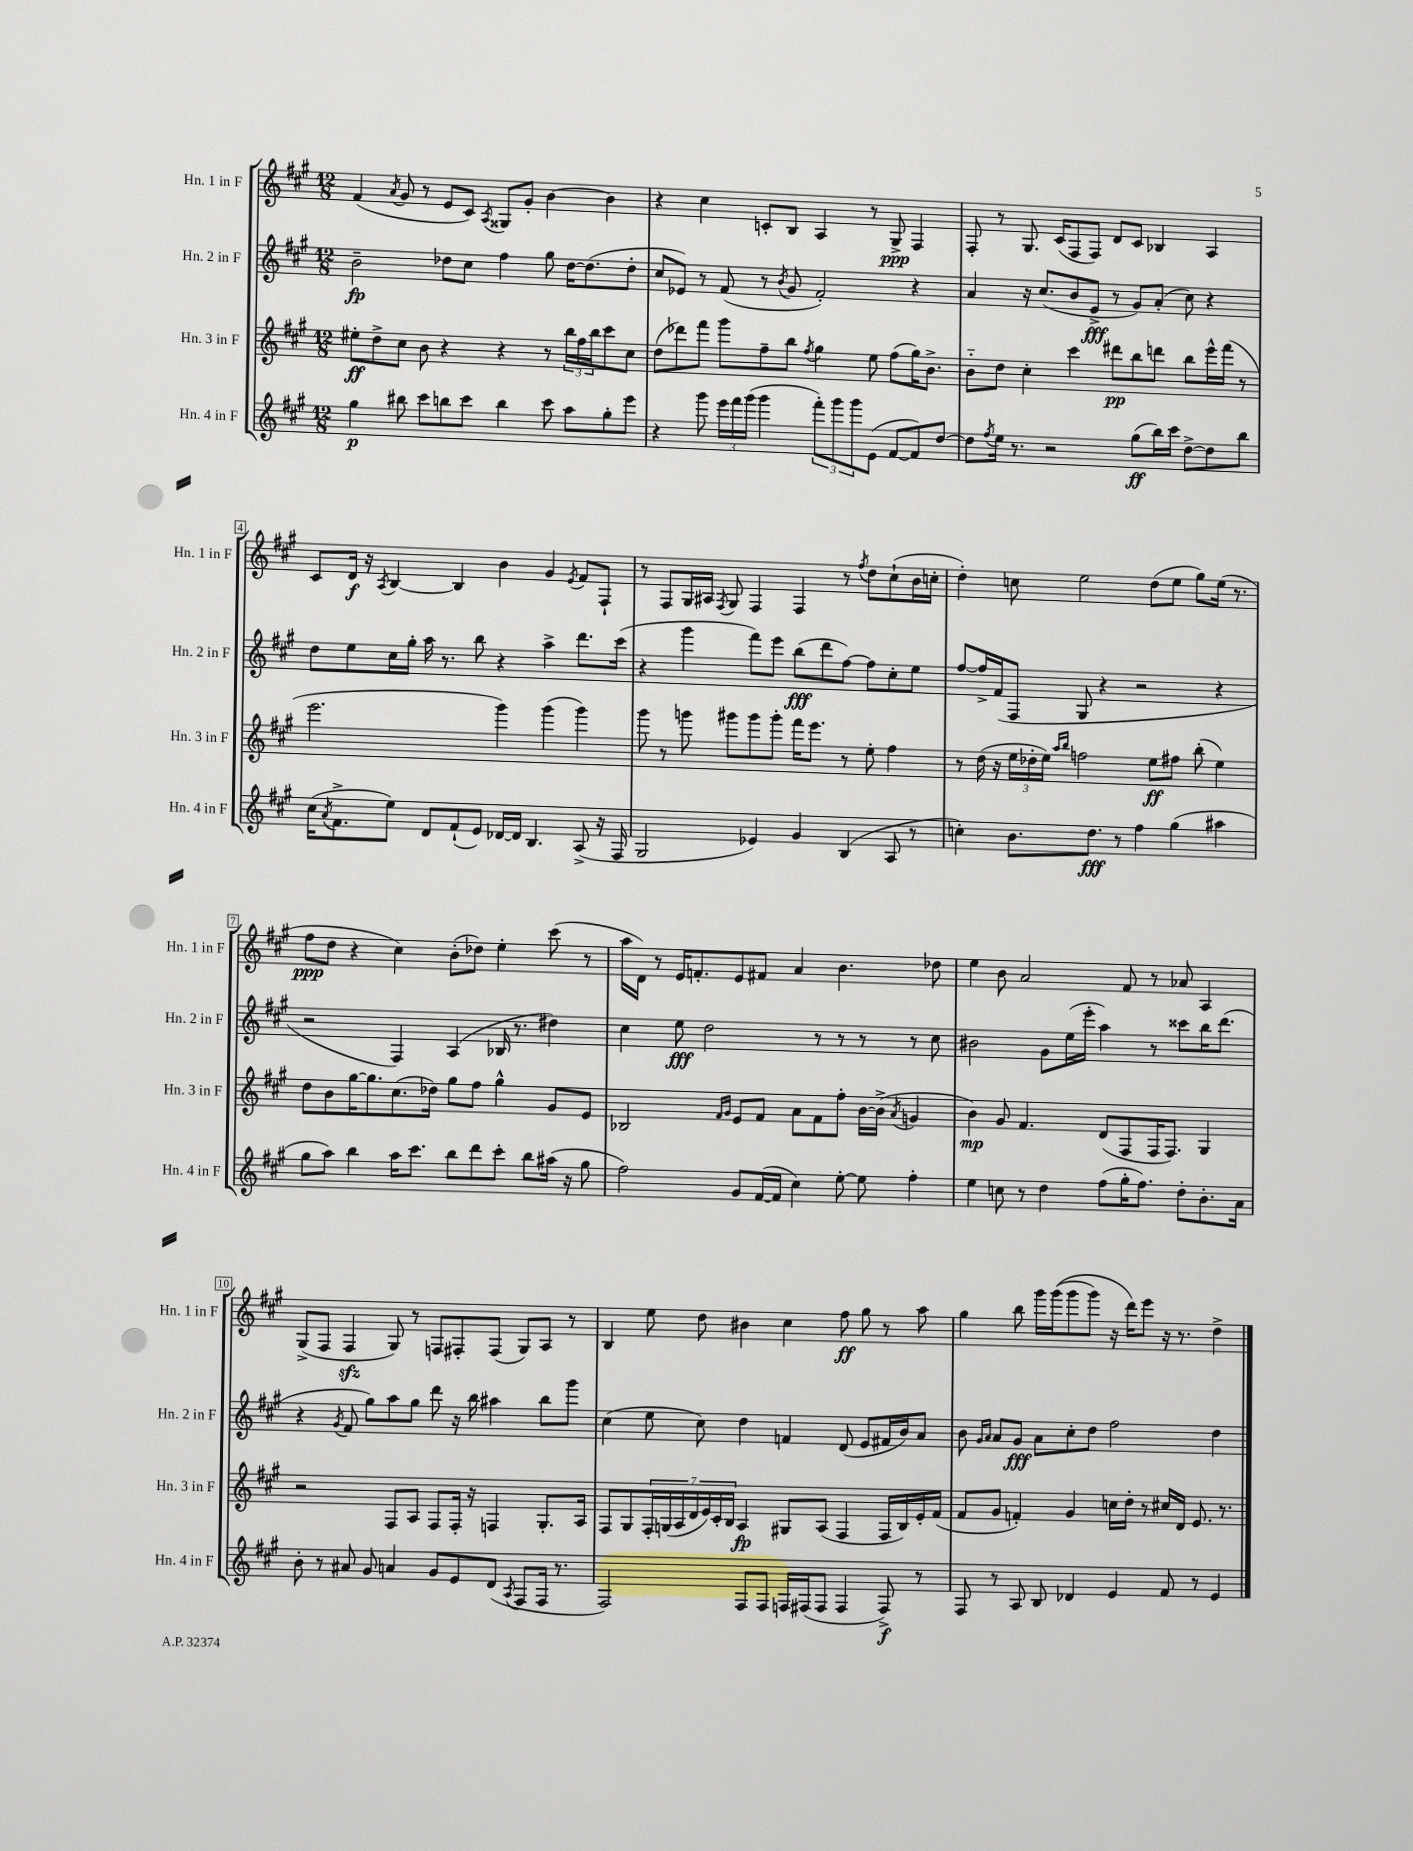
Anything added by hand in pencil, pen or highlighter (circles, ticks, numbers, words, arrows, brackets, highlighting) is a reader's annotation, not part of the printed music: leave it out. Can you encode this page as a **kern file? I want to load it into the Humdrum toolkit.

**kern	**dynam	**kern	**dynam	**kern	**dynam	**kern	**dynam
*part4	*part4	*part3	*part3	*part2	*part2	*part1	*part1
*staff4	*staff4	*staff3	*staff3	*staff2	*staff2	*staff1	*staff1
*I"Hn. 4 in F	*	*I"Hn. 3 in F	*	*I"Hn. 2 in F	*	*I"Hn. 1 in F	*
*I'Hn. 4 in F	*	*I'Hn. 3 in F	*	*I'Hn. 2 in F	*	*I'Hn. 1 in F	*
*clefG2	*	*clefG2	*	*clefG2	*	*clefG2	*
*k[f#c#g#]	*	*k[f#c#g#]	*	*k[f#c#g#]	*	*k[f#c#g#]	*
*M12/8	*	*M12/8	*	*M12/8	*	*M12/8	*
=1	=1	=1	=1	=1	=1	=1	=1
4gg#\	p	8ee#X'\L	ff	2b~\	fp	(4f#/	.
.	.	8dd^\	.	.	.	.	.
.	.	.	.	.	.	8qa/	.
8bb#X\	.	8cc#\J	.	.	.	8g#/	.
8ccc#\L	.	8b\	.	.	.	8r	.
8bbn\	.	4r	.	8dd-X\L	.	8e/L	.
8ccc#\J	.	.	.	8cc#\J	.	8c#/J)	.
.	.	.	.	.	.	8qA/	.
4bb\	.	4r	.	4ff#\	.	8G##X/L	.
.	.	.	.	.	.	8g#'/J	.
8ccc#\	.	8r	.	8gg#\	.	[4b\	.
8aa\L	.	24bb\LL	.	[16dd-\KL	.	.	.
.	.	24ff#\	.	.	.	.	.
.	.	.	.	(8.dd-\]	.	.	.
.	.	24bb\J	.	.	.	.	.
8gg#'\	.	8ccc#\	.	.	.	4b\]	.
8eee\J	.	8cc#\J	.	8dd-'\J	.	.	.
=2	=2	=2	=2	=2	=2	=2	=2
4r	.	(8dd\L	.	8cc#/L	.	4r	.
.	.	8ddd-X\)	.	8e-X/J)	.	.	.
8ggg#\	.	8fff#\J	.	8r	.	4cc#\	.
24eee\LL	.	8ggg#\L	.	(8f#/	.	.	.
24fff#\	.	.	.	.	.	.	.
(24ggg#\JJ	.	.	.	.	.	.	.
4ggg#\	.	8ff#~\	.	8r	.	8cn'/L	.
.	.	.	.	8qb/	.	.	.
.	.	8bb\J	.	8g#/	.	8B/J	.
.	.	8qff#/	.	.	.	.	.
12fff#'\L)	.	4gg#\	.	2f#'/)	.	4A/	.
12ggg#\	.	.	.	.	.	.	.
12ggg#\	.	.	.	.	.	.	.
(8e\J	.	8ee\	.	.	.	8r	.
[8f#/L	.	(8ff#\L	.	.	.	8G#^/	ppp
8f#/])	.	16gg#\K)	.	4r	.	4F#/	.
.	.	8.b^\J	.	.	.	.	.
[8dd/J	.	.	.	.	.	.	.
=3	=3	=3	=3	=3	=3	=3	=3
8dd\L]	.	8b\L	.	4a/	.	8F#'/	.
8qff#/	.	.	.	.	.	.	.
16ee\Jk	.	8dd\J	.	.	.	8r	.
8.r	.	.	.	.	.	.	.
.	.	4cc#'\	.	16r	.	8.G#/	.
.	.	.	.	(8.cc#/L	.	.	.
2r	.	.	.	.	.	.	.
.	.	.	.	.	.	(16c#/KL	.
.	.	4ccc#\	.	8b/	.	8F#/	.
.	.	.	.	8e^/J	fff	8F#/J)	.
.	.	8ddd#X\L	pp	8r	.	8d/L	.
(8gg#\L	ff	8bb\	.	8g#/L)	.	8c#/J	.
16bb\L)	.	8dddn\J	.	(8a'/J	.	4B-X/	.
16ccc#\JJ	.	.	.	.	.	.	.
[8dd^\L	.	8bb\L	.	8cc#\)	.	.	.
8dd\]	.	16eee^^\L	.	4r	.	4A/	.
.	.	(16fff#\JJ	.	.	.	.	.
8bb\J	.	8r	.	.	.	.	.
!!LO:LB:g=z
=4	=4	=4	=4	=4	=4	=4	=4
(16cc#\KL	.	2.eee\	.	8dd\L	.	8c#/L	.
8qa/	.	.	.	.	.	.	.
8.f#^\	.	.	.	.	.	.	.
.	.	.	.	8ee\	.	16d/Jk	f
.	.	.	.	.	.	16r	.
.	.	.	.	.	.	8qA/	.
8ee\J)	.	.	.	16cc#\L	.	[4B/	.
.	.	.	.	16gg#'\JJ	.	.	.
8d/L	.	.	.	16aa\	.	.	.
.	.	.	.	8.r	.	.	.
(8f#`/	.	.	.	.	.	4B/]	.
8e/J)	.	.	.	8bb\	.	.	.
[16d-X/LL	.	4ggg#\)	.	4r	.	4b\	.
16d-/JJ]	.	.	.	.	.	.	.
4.B/	.	.	.	.	.	.	.
.	.	(4ggg#\	.	4aa^\	.	4g#/	.
.	.	.	.	.	.	8qe/	.
(8A^/	.	4ggg#\)	.	8.ddd\L	.	8f#/L	.
16r	.	.	.	.	.	8F#`/J	.
16F#/	.	.	.	(16ccc#\Jk	.	.	.
=5	=5	=5	=5	=5	=5	=5	=5
2G#/	.	8ggg#\	.	4r	.	8r	.
.	.	8r	.	.	.	8F#/L	.
.	.	8gggn\	.	4ggg#\	.	16G#/L	.
.	.	.	.	.	.	16A#X/JJ	.
.	.	.	.	.	.	8qF#/	.
.	.	8ggg#X\L	.	.	.	8G#/	.
4e-X/)	.	8ggg#\	.	8fff#\L)	.	4F#/	.
.	.	8ggg#'\J	.	8eee\J	.	.	.
4g#/	.	16fff#\KL	.	(8bb\L	fff	4F#/	.
.	.	8.eee\J	.	.	.	.	.
.	.	.	.	8ddd\	.	.	.
(4B/	.	8r	.	[8ff#\J)	.	8r	.
.	.	.	.	.	.	8qff#/	.
.	.	8ee'\	.	8ff#\L]	.	8dd\L	.
8A/	.	4ff#\	.	8cc#'\	.	(8cc#`\	.
8r	.	.	.	8ee\J	.	16b\L	.
.	.	.	.	.	.	16ccn'\JJ	.
=6	=6	=6	=6	=6	=6	=6	=6
4ccn'\)	.	8r	.	[8ff#/L	.	4dd'\)	.
.	.	(16dd\	.	16ff#^/L]	.	.	.
.	.	16r	.	(16f#/J	.	.	.
8.b\L	.	24ee\LL	.	8F#/J	.	8ccn\	.
.	.	24dd-X'\	.	.	.	.	.
.	.	24ee\JJ)	.	.	.	.	.
.	.	16qqaa/LL	.	.	.	.	.
.	.	16qqbb/JJ	.	.	.	.	.
.	.	2ffn\	.	8G#/	.	2ee\	.
8.dd\J	fff	.	.	.	.	.	.
.	.	.	.	4r	.	.	.
8r	.	.	.	.	.	.	.
4ff#\	.	.	.	2r	.	.	.
.	.	8ee\L	ff	.	.	(8dd\L	.
(4gg#\	.	8ff#X\J	.	.	.	8ee\J	.
.	.	(8bb'\	.	.	.	8gg#\L)	.
4aa#X\	.	4ee\)	.	4r	.	(16ee\Jk	.
.	.	.	.	.	.	8.r	.
!!LO:LB:g=z
=7	=7	=7	=7	=7	=7	=7	=7
8gg#\L	.	8dd\L	.	2r	.	8ff#\L	ppp
8aa\J)	.	8b\	.	.	.	8dd\J	.
4bb\	.	[16gg#\K	.	.	.	4r	.
.	.	8.gg#\]	.	.	.	.	.
16aa\KL	.	(8.cc#\	.	4F#/)	.	4cc#\)	.
8.ccc#\J	.	.	.	.	.	.	.
.	.	16dd-X\Jk)	.	.	.	.	.
8bb\L	.	8gg#\L	.	(4A/	.	(8b'\L	.
8ddd\	.	8ff#\J	.	.	.	8dd-X\J)	.
8ccc#'\J	.	4gg#^^\	.	16B-X/	.	4ee'\	.
.	.	.	.	8.r	.	.	.
8bb\L	.	.	.	.	.	.	.
(16aa#X\Jk	.	8g#/L	.	4dd#X\)	.	(8ccc#\	.
16r	.	.	.	.	.	.	.
8gg#\	.	8e/J	.	.	.	8r	.
=8	=8	=8	=8	=8	=8	=8	=8
2ff#\)	.	2B-X/	.	4cc#\	.	16aa\LL	.
.	.	.	.	.	.	16d\JJ)	.
.	.	.	.	.	.	8r	.
.	.	.	.	8ee\	fff	16e/KL	.
.	.	.	.	.	.	8.fn'/	.
.	.	.	.	2dd\	.	.	.
.	.	16qqf#/LL	.	.	.	.	.
.	.	16qqg#/JJ	.	.	.	.	.
8g#/L	.	8e/L	.	.	.	8e/	.
([16f#/L	.	8f#/J	.	.	.	8f#X/J	.
16f#/JJ]	.	.	.	.	.	.	.
4cc#\)	.	8a\L	.	.	.	4a/	.
.	.	8f#\	.	8r	.	.	.
[8ee'\	.	8ff#'\J	.	8r	.	4.b\	.
8ee\]	.	[16b\LL	.	8r	.	.	.
.	.	(16b^\JJ]	.	.	.	.	.
.	.	8qa/	.	.	.	.	.
4ff#'\	.	4gn/	.	8r	.	.	.
.	.	.	.	8cc#\	.	8dd-X\	.
=9	=9	=9	=9	=9	=9	=9	=9
4ee\	.	4b\)	mp	2b#X\	.	4ee\	.
8ccn\	.	8g#/	.	.	.	8b\	.
8r	.	4.f#/	.	.	.	2a/	.
4dd\	.	.	.	8g#\L	.	.	.
.	.	.	.	(16ee\L	.	.	.
.	.	.	.	16eee'\JJ	.	.	.
(8ff#\L	.	(8d/L	.	4aa\)	.	.	.
16gg#'\K	.	8F#/	.	.	.	8f#/	.
8.ff#\J)	.	.	.	.	.	.	.
.	.	16F#/K	.	8r	.	8r	.
.	.	8.F#/J)	.	.	.	.	.
8dd'\L	.	.	.	8ccc##X\L	.	8a-X/	.
8.b'\	.	4G#/	.	16bb\K	.	4A/	.
.	.	.	.	(8.ddd\J	.	.	.
16a\Jk	.	.	.	.	.	.	.
!!LO:LB:g=z
=10	=10	=10	=10	=10	=10	=10	=10
8b'\	.	2r	.	4r	.	(8G#^/L	.
8r	.	.	.	.	.	8F#/J	.
.	.	.	.	8qg#/	.	.	.
8a#X/	.	.	.	8f#/	.	4F#zz/	.
8g#/	.	.	.	8gg#\L)	.	.	.
4an/	.	8F#/L	.	8aa\	.	8G#/)	.
.	.	8A/J	.	8gg#\J	.	8r	.
8g#/L	.	8F#/L	.	8ddd\	.	8Fn/L	.
8e/	.	16F#'/Jk	.	16r	.	8F#X'/	.
.	.	16r	.	16bb\	.	.	.
(8d/J	.	4Fn/	.	4aa#X\	.	(8F#/J	.
8qA/	.	.	.	.	.	.	.
8F#/L	.	.	.	.	.	8G#/L)	.
16F#/Jk	.	8.G#'/L	.	8bb\L	.	8A/J	.
8.r	.	.	.	.	.	.	.
.	.	.	.	8ggg#\J	.	8r	.
.	.	16A/Jk	.	.	.	.	.
=11	=11	=11	=11	=11	=11	=11	=11
2F#/)	.	8F#/L	.	(4cc#\	.	4B/	.
.	.	8G#/	.	.	.	.	.
.	.	28F#'/L	.	8ee\	.	8ee\	.
.	.	(28Gn/	.	.	.	.	.
.	.	28A/	.	.	.	.	.
.	.	28d/	.	.	.	.	.
.	.	.	.	8cc#\)	.	8dd\	.
.	.	28e/)	.	.	.	.	.
.	.	28c#'/	.	.	.	.	.
.	.	28B/JJ	.	.	.	.	.
8F#/L	.	4A/	fp	4dd\	.	4b#X\	.
8F#/J	.	.	.	.	.	.	.
16Fn/LL	.	8G#X/L	.	4fn/	.	4cc#\	.
(16F#X/J	.	.	.	.	.	.	.
8F#/J	.	(8A/J	.	.	.	.	.
4F#/	.	4F#/	.	(8d/	.	8ff#\	ff
.	.	.	.	8e/L	.	8gg#\	.
8F#^/)	f	16F#/LL	.	16f#X/L	.	8r	.
.	.	16B/)	.	16b/J)	.	.	.
8r	.	16e'/	.	8a/J	.	8aa\	.
.	.	(16f#/JJ	.	.	.	.	.
=12	=12	=12	=12	=12	=12	=12	=12
8F#/	.	8f#/L	.	8b\	.	4gg#\	.
.	.	.	.	16qqg#/LL	.	.	.
.	.	.	.	16qqa/JJ	.	.	.
8r	.	8g#/J	.	8a/L	.	.	.
8A/	.	4fn'/)	.	8g#/J	fff	8bb\	.
8B/	.	.	.	8a\L	.	16ggg#\LL	.
.	.	.	.	.	.	((16ggg#\J	.
4d-X/	.	4g#/	.	8cc#'\	.	8ggg#\	.
.	.	.	.	8dd\J	.	8ggg#\J)	.
4e/	.	16ccn\LL	.	2ff#\	.	16r	.
.	.	16dd'\JJ	.	.	.	16ddd\KL)	.
.	.	8r	.	.	.	8eee\J	.
8f#/	.	16cc#X/LL	.	.	.	16r	.
.	.	16d/JJ	.	.	.	8.r	.
8r	.	8.e/	.	.	.	.	.
4e/	.	.	.	4dd\	.	4dd^\	.
.	.	8.r	.	.	.	.	.
==	==	==	==	==	==	==	==
*-	*-	*-	*-	*-	*-	*-	*-
